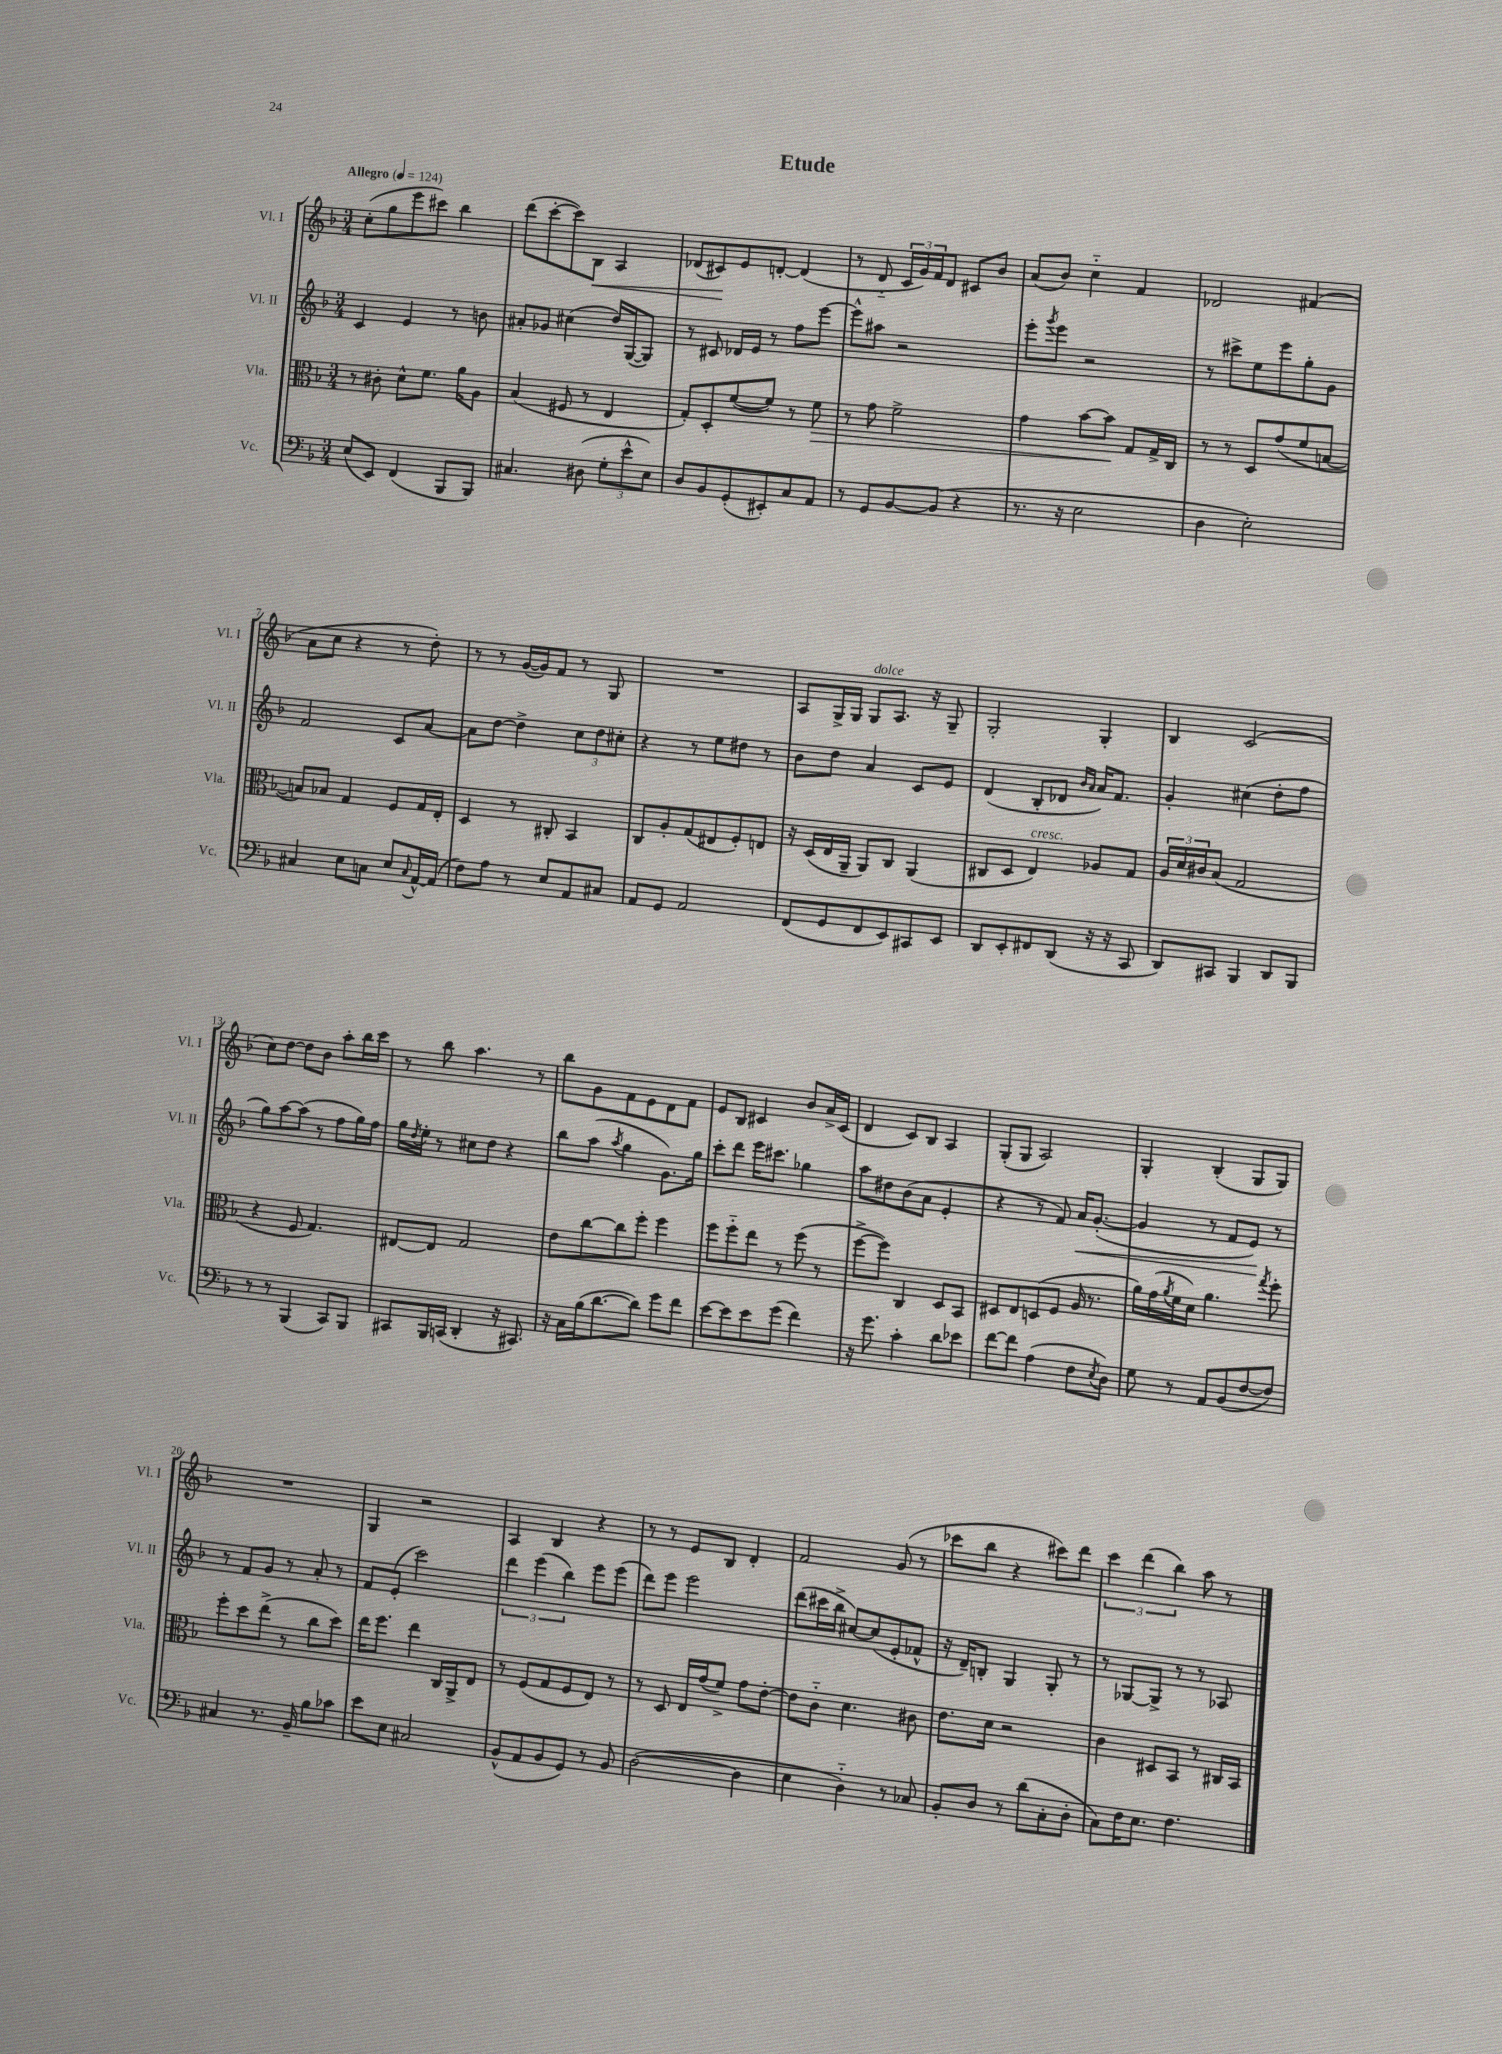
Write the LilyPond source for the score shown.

\header { title = "Etude" }
<<
\new StaffGroup <<
\new Staff = "s0" \with { instrumentName = "Vl. I" shortInstrumentName = "Vl. I" } {
    \clef treble \key f \major \numericTimeSignature \time 3/4 \tempo "Allegro" 4 = 124
    c''8-.( g''8 e'''8 cis'''8) bes''4 |
    d'''8( c'''8~-. c'''8) bes8\< a4 |
    des'8( cis'8\!) e'8 d'8~-. d'4( |
    r8 d'8-_ \tuplet 3/2 { c'16 g'16) f'16 } d'8 cis'8 bes'8 |
    a'8( bes'8) c''4-_ f'4 |
    des'2 fis'4( |
    a'8 c''8 r4 r8 d''8-.) |
    r8 r8 g'16~( g'16) f'8 r8 g8 |
    R2. |
    a8 g16-> g16 g8^\markup { \italic "dolce" } a8. r16 g8-- |
    g2-. g4-. |
    bes4 c'2( |
    c''8) d''8~ d''8 bes'8 a''8-. bes''16 c'''16 |
    r8 bes''8 a''4. r8 |
    bes''8 g'8 f'8 e'8 d'8 f'8 |
    e'8 bes8 cis'4 bes'8 a'16-> cis'16( |
    d'4 c'8) bes8 a4 |
    g8-.( g8 a2) |
    g4-. bes4-.( g8 g8) |
    R2. |
    g4 r2 |
    a4 bes4 r4 |
    r8 r8 e'8 bes8 d'4-. |
    f'2 g'8( r8 |
    ces'''8 bes''8 r4 cis'''8) d'''8 |
    \tuplet 3/2 { c'''4 d'''4( bes''4) } a''8 r8 \bar "|." |
}
\new Staff = "s1" \with { instrumentName = "Vl. II" shortInstrumentName = "Vl. II" } {
    \clef treble \key f \major \numericTimeSignature \time 3/4
    c'4 e'4 r8 b'8 |
    ais'8-. ges'8 cis''4( d''16) g16~( g8) |
    r8 cis'8 des'16 e'16 r8 f''8 e'''8~ |
    e'''8-^ ais''8 r2 |
    e'''8-. \acciaccatura { g'''8 } e'''8 r2 |
    r8 cis'''8-> e''8 e'''8 g''8-. g'8 |
    f'2 c'8 a'8~ |
    a'8 d''8~ d''4-> \tuplet 3/2 { c''8 d''8 cis''8-. } |
    r4 r8 e''8 dis''8 r8 |
    bes'8 d''8 a'4 c'8 e'8 |
    d'4( bes8-. des'8 \grace { bes'16 a'16 } a'16) f'8. |
    g'4-. cis''4( d''8-. f''8 |
    g''8) a''8~ a''8( r8 f''8 g''16) f''16 |
    g''16 \acciaccatura { d''8 } e''16-. r8 cis''8 d''8 r4 |
    bes''8 a''8( \acciaccatura { a''8 } g''4 g'8.) g''16 |
    c'''8-. d'''8 e'''16 cis'''8. ges''4 |
    a''8 dis''8 bes'8( a'8 e'4-. |
    r4 r8 f'8) a'16\< g'8.~-.( |
    g'4 r8 f'8 e'8\!) r8 |
    r8 f'8 g'8 r8 a'8-. r8 |
    f'8 e'8-.( c'''2) |
    \tuplet 3/2 { d'''4 e'''4( bes''4) } e'''8 e'''8( |
    d'''8) e'''8 e'''2 |
    d'''8( cis'''16 bes''16-> cis''8~) cis''8( e'8-. fes'8-^ |
    r16 d'16--) b8-. g4 g8-. r8 |
    r8 ges8~ ges8-> r8 r8 aes8 \bar "|." |
}
\new Staff = "s2" \with { instrumentName = "Vla." shortInstrumentName = "Vla." } {
    \clef alto \key f \major \numericTimeSignature \time 3/4
    r8 cis'8-. d'8-^ f'8. a'16 a8 |
    bes4( fis8 r8 e4 |
    g8-.) d8-. f'8~( f'8) r8 f'8\> |
    r8 g'8 f'2-> |
    g'4 bes'8~ bes'8\! g8 g16-> c16 |
    r8 r8 d8 g'8( f'8 b8~ |
    b8) bes8 g4 f8 g16 e16-. |
    d4 r8 cis8-. bes,4 |
    c8 a8-. g8( eis8 f8-.) e8 |
    r16 d16( e16 a,16-- a,8) c8 a,4( |
    cis8 d8 e4^\markup { \italic "cresc." }) aes8 g8 |
    \tuplet 3/2 { a16 d'16 cis'16 } bes8( g2 |
    r4 f8 g4.) |
    eis8~ eis8 g2 |
    e'8 c''8~ c''8 f''8-. f''4 |
    f''8 f''8-_ e''8 r8 f''8( r8 |
    f''8~-> f''8) c4 d8 bes,8 |
    dis8 e8 d8( f8 a16 r8. |
    a'16) g'16( \acciaccatura { a'8 } f'16 d'16) a'4. \acciaccatura { g''8 } f''8-. |
    f''8-. d''8 e''8->( r8 c''8 d''8) |
    e''16 f''8. e''4 c16 a,16-> e8 |
    r8 f8( g8 f8 e8) r8 |
    r8 d8 e16 g'16( f'8->) g'8 e'8~-. |
    e'8 c'8-_ d'4. cis'8 |
    e'8. d'16 r2 |
    c'4 dis8 bes,8 r8 cis16 bes,16 \bar "|." |
}
\new Staff = "s3" \with { instrumentName = "Vc." shortInstrumentName = "Vc." } {
    \clef bass \key f \major \numericTimeSignature \time 3/4
    e8( e,8) f,4( bes,,8 bes,,8) |
    cis4. dis8( \tuplet 3/2 { g8-. e'8-^ e8) } |
    d8 bes,8 g,8-.( eis,8-.) c8 a,8 |
    r8 g,8 bes,8~ bes,8( r4 |
    r8. r16 e2 |
    d4 e2-.) |
    cis4 e8 c8 e8 \appoggiatura { c8 } a,16~-^ a,16( |
    f8) a8 r8 e8 a,8 cis8 |
    a,8 g,8 a,2 |
    f,8( g,8 f,8 e,8) cis,8 e,8 |
    d,8 e,8-. fis,8 d,8( r16 r16 c,8 |
    d,8) cis,8 bes,,4 d,8 bes,,8 |
    r8 r8 bes,,4( c,8) bes,,8 |
    cis,8 bes,,16 c,16( d,4-. r16 cis,8.) |
    r16 c16 bes16( d'8.~ d'8) g'8 f'8 |
    e'8~ e'8 e'8 g'8( f'4) |
    r16 g'8. c'4-. d'8 ees'8 |
    f'8~ f'8 a4( f8 \acciaccatura { e8 } d8) |
    g8 r8 a,8 bes,8( f8~ f8) |
    cis4 r8. bes,16-- bes8 ces'8 |
    e'8 e8 cis2 |
    bes,8-^( a,8 bes,8 g,8) r8 bes,8 |
    d2~( d4 |
    e4 d4-_) r8 ces8 |
    bes,8-. d8 r8 d'8( c8-. d8-. |
    c8) f16 e8. f4. \bar "|." |
}
>>
>>
